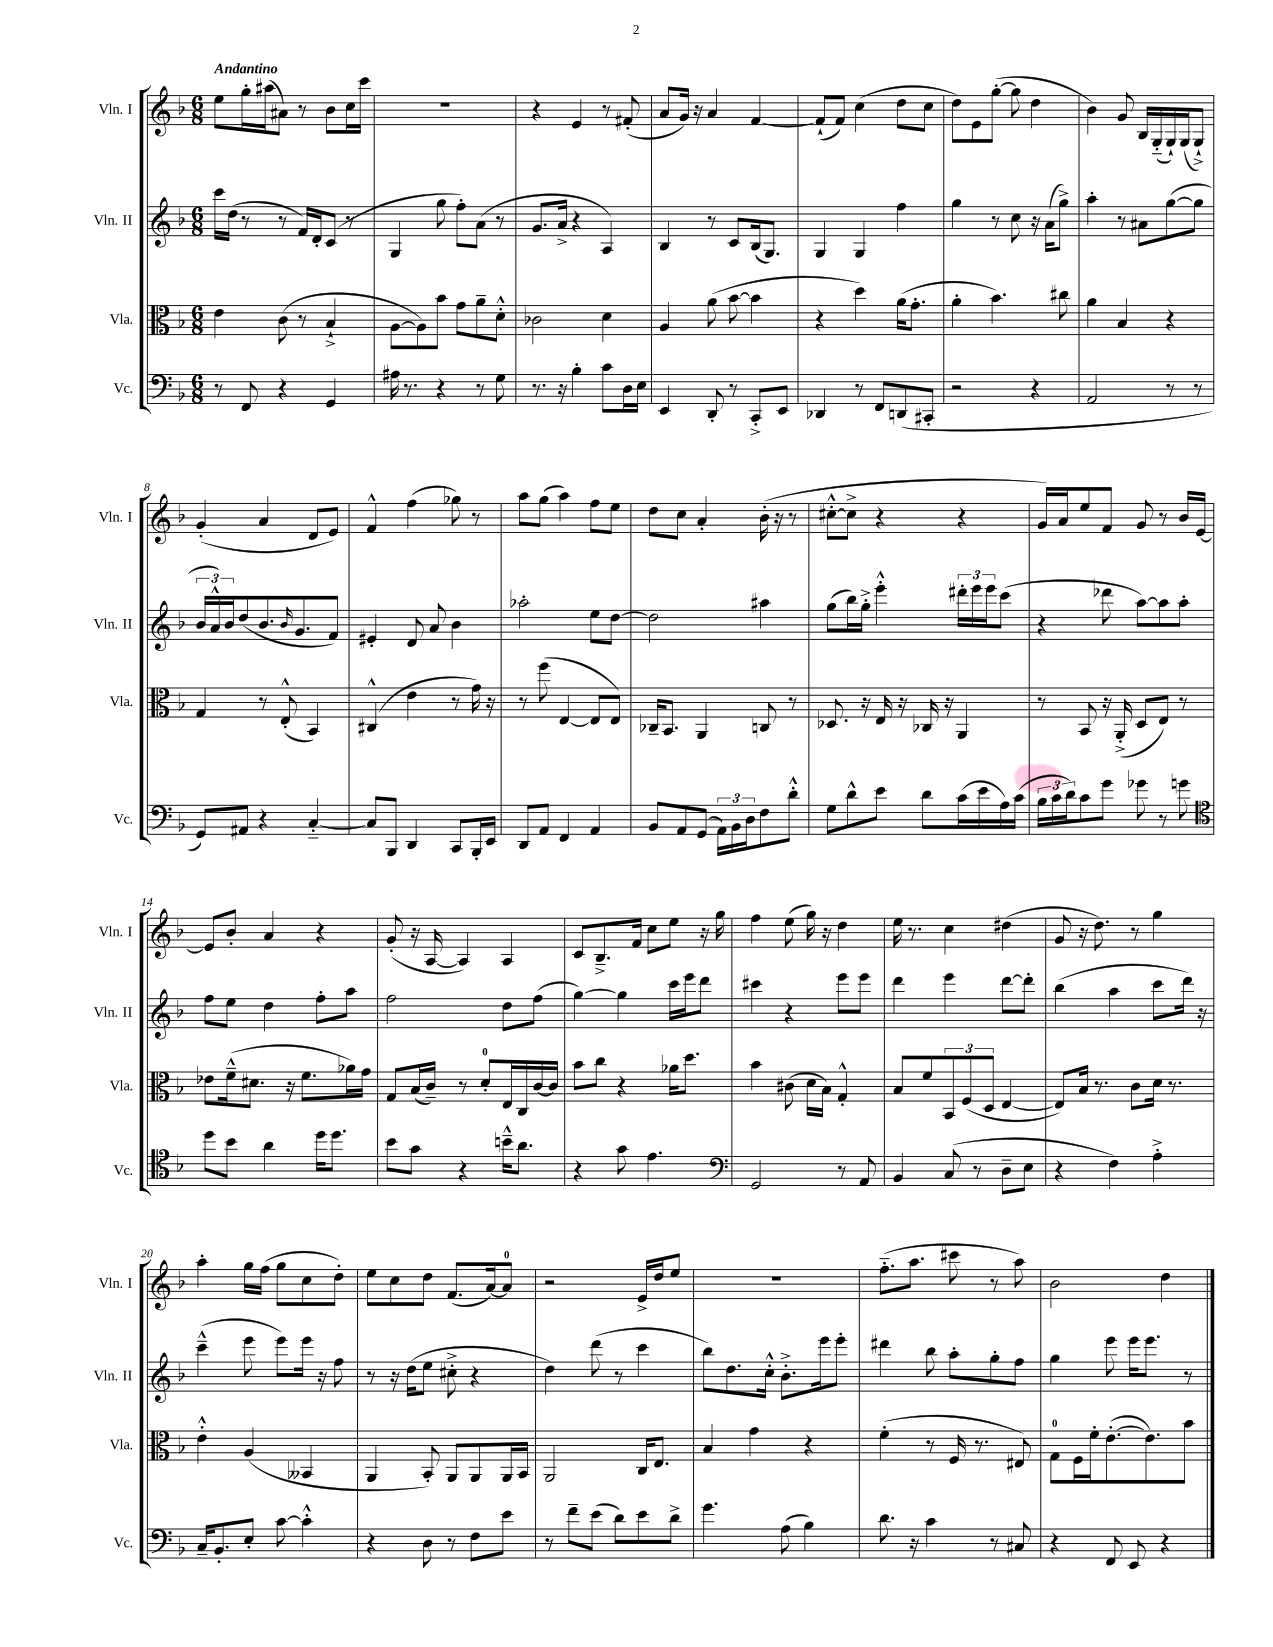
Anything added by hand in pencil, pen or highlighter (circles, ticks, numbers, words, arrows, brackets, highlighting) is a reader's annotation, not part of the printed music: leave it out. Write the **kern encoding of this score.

**kern	**kern	**kern	**kern
*staff4	*staff3	*staff2	*staff1
*clefF4	*clefC3	*clefG2	*clefG2
*k[b-]	*k[b-]	*k[b-]	*k[b-]
*M6/8	*M6/8	*M6/8	*M6/8
8r	4e	16ccc	8ee
.	.	(16dd	.
8FF	.	8r	16gg'
.	.	.	(16aa#
4r	(8c	8r	8a#)
.	8r	16f)	8r
.	.	16d'	.
4GG	4B-`^	(8c	8b-
.	.	8r	16cc
.	.	.	16ccc
=	=	=	=
16A#	[8A	4G	2.r
8.r	.	.	.
.	8A])	.	.
4r	8b-	8gg	.
.	8g	8ff')	.
8r	8a~	(8a	.
8G	8d'^^	8r	.
=	=	=	=
8.r	2c-	8.g	4r
16r	.	16a^	.
4B-'	.	4r	4e
8c	4d	4A)	8r
16D	.	.	(8f#'
16E	.	.	.
=	=	=	=
4EE	4A	4B-	8a
.	.	.	16g)
.	.	.	16r
8DD'	(8a	8r	4a
8r	[8b-	8c	.
8CC'^	4b-]	(16B-	[4f
.	.	8.G)	.
8EE	.	.	.
=	=	=	=
4DD-	4r	4G	(8f`]
.	.	.	8f)
8r	4dd)	4G	(4cc
8FF	.	.	.
(8DD	(16a	4ff	8dd
.	8.g'	.	.
8CC#'	.	.	8cc
=	=	=	=
2r	4a'	4gg	8dd)
.	.	.	8e
.	4.b-)	8r	([8gg'
.	.	8cc	8gg]
4r	.	16r	4dd
.	.	(16a	.
.	8cc#	8gg^)	.
=	=	=	=
2AA	4a	4aa'	4b-)
.	4B-	8r	8g
.	.	8a#	16B-
.	.	.	(16G'~
8r	4r	([8gg	16G`)
.	.	.	(16G
8r	.	8gg]	8G`^)
=	=	=	=
8GG)	4G	24b-	(4g'
.	.	24a^^)	.
.	.	24b-	.
8AA#	.	(8dd	.
4r	8r	8.b-	4a
.	(8E'^^	.	.
.	.	16qqb-	.
.	.	8.g	.
[4C'~	4BB-)	.	8d
.	.	8f)	8e)
=	=	=	=
8C]	(4C#^^	4e#'	4f^^
8BBB-	.	.	.
4DD	4e	8d	(4ff
.	.	8a	.
8CC	8r	4b-	8gg-)
16BBB-'	16g)	.	8r
16EE	16r	.	.
=	=	=	=
8DD	8r	2aa-'	8aa
8AA	(8ff	.	(8gg
4FF	[4E	.	4aa)
4AA	8E]	8ee	8ff
.	8E)	[8dd	8ee
=	=	=	=
8BB-	16C-~	2dd]	8dd
.	8.BB-	.	.
8AA	.	.	8cc
(8GG	4AA	.	4a'
24AA)	.	.	.
24BB-	.	.	.
24D	.	.	.
8F	8C	4aa#	(16b-'
.	.	.	16r
8d'^^	8r	.	8r
=	=	=	=
8G	8.D-	(8gg	[8cc#'^^
8d^^	.	16bb-)	8cc#^]
.	16r	16gg'^	.
8e	16E	4eee'^^	4r
.	16r	.	.
8d	16C-	.	.
.	16r	.	.
(16c	4AA	24ddd#'	4r
.	.	24eee	.
16e	.	.	.
.	.	24eee	.
16A)	.	(8ccc	.
(16c	.	.	.
=	=	=	=
24B-	8r	4r	16g)
24c	.	.	.
.	.	.	16a
24d)	.	.	.
8c	8BB-	.	8ee
8g	16r	8ddd-	8f
.	(16AA'^	.	.
8g-	8D	[8aa)	8g
8r	8E)	8aa]	8r
8g	8r	8aa'	16b-
.	.	.	[16e
=	=	=	=
*clefC4	*	*	*
8dd	8e-	8ff	8e]
8b-	(16f~^^	8ee	8b-'
.	8.d#	.	.
4a	.	4dd	4a
.	16r	.	.
.	8.f	.	.
16dd	.	8ff'	4r
8.dd	.	.	.
.	16a-)	8aa	.
.	16g	.	.
=	=	=	=
8b-	8G	2ff	(8g'
8g	(16B-	.	16r
.	16c~)	.	[16A
4r	8r	.	4A])
.	8d'	.	.
16b~^^	16E	8dd	4A
8.a	16C	.	.
.	[16c	(8ff	.
.	16c]	.	.
=	=	=	=
4r	8b-	[4gg)	8c
.	8cc	.	8.B-~^
8g	4r	4gg]	.
.	.	.	16f
4.e	.	.	8cc
.	16a-	16ccc	8ee
.	8.dd	16eee	.
.	.	8ddd	16r
.	.	.	16gg
=	=	=	=
*clefF4	*	*	*
2GG	4b-	4ccc#	4ff
.	(8c#	4r	(8ee
.	16d	.	16gg)
.	16B-)	.	16r
8r	4G'^^	8eee	4dd
8AA	.	8eee	.
=	=	=	=
4BB-	8B-	4ddd	16ee
.	.	.	8.r
.	8f	.	.
(8C	12BB-	4eee	4cc
.	(12F	.	.
8r	.	.	.
.	12D	.	.
8D~	[4E	[8ddd	(4dd#
8E	.	8ddd']	.
=	=	=	=
4r	8E])	(4bb-	8g
.	16B-	.	16r
.	8.r	.	8.dd)
4F)	.	4aa	.
.	8c	.	8r
4A'^	16d	8ccc	4gg
.	8.r	.	.
.	.	16ddd)	.
.	.	16r	.
=	=	=	=
16C~	4e'^^	(4ccc~^^	4aa'
8.BB-'	.	.	.
8E'	(4A	8eee	16gg
.	.	.	(16ff
[8c	.	8eee)	8gg
4c'^^]	4BB--	16eee	8cc
.	.	16r	.
.	.	8ff	8dd')
=	=	=	=
4r	4AA	8r	8ee
.	.	16r	8cc
.	.	(16dd	.
8D	8BB-')	8ee	8dd
8r	8AA	8cc#'^	(8.f
8F	8AA	4r	.
.	.	.	[16a)
8e	16AA	.	8a]
.	16BB-	.	.
=	=	=	=
8r	2AA	4dd)	2r
8f~	.	.	.
(8e	.	(8ddd	.
8d)	.	8r	.
8e	16C	4ccc	16e^
.	8.E	.	16dd
8d^	.	.	8ee
=	=	=	=
4.g	4B-	8bb-)	2.r
.	.	8.dd	.
.	4g	.	.
.	.	16cc'^^	.
(8A	.	8.b-'^	.
4B-)	4r	.	.
.	.	16eee	.
.	.	8eee'	.
=	=	=	=
8.d	(4f'	4ddd#	(8.ff'~
16r	.	.	8.aa
4c	8r	8bb-	.
.	16F	8aa'	8ccc#
.	8.r	.	.
8r	.	8gg'	8r
8C#	8E#)	8ff	8aa)
=	=	=	=
4r	8G	4gg	2b-
.	16F	.	.
.	16f'	.	.
8FF	([8.e'	8eee	.
8EE	.	16eee	.
.	8.e])	8.eee	.
4r	.	.	4dd
.	8b-	8r	.
==	==	==	==
*-	*-	*-	*-
